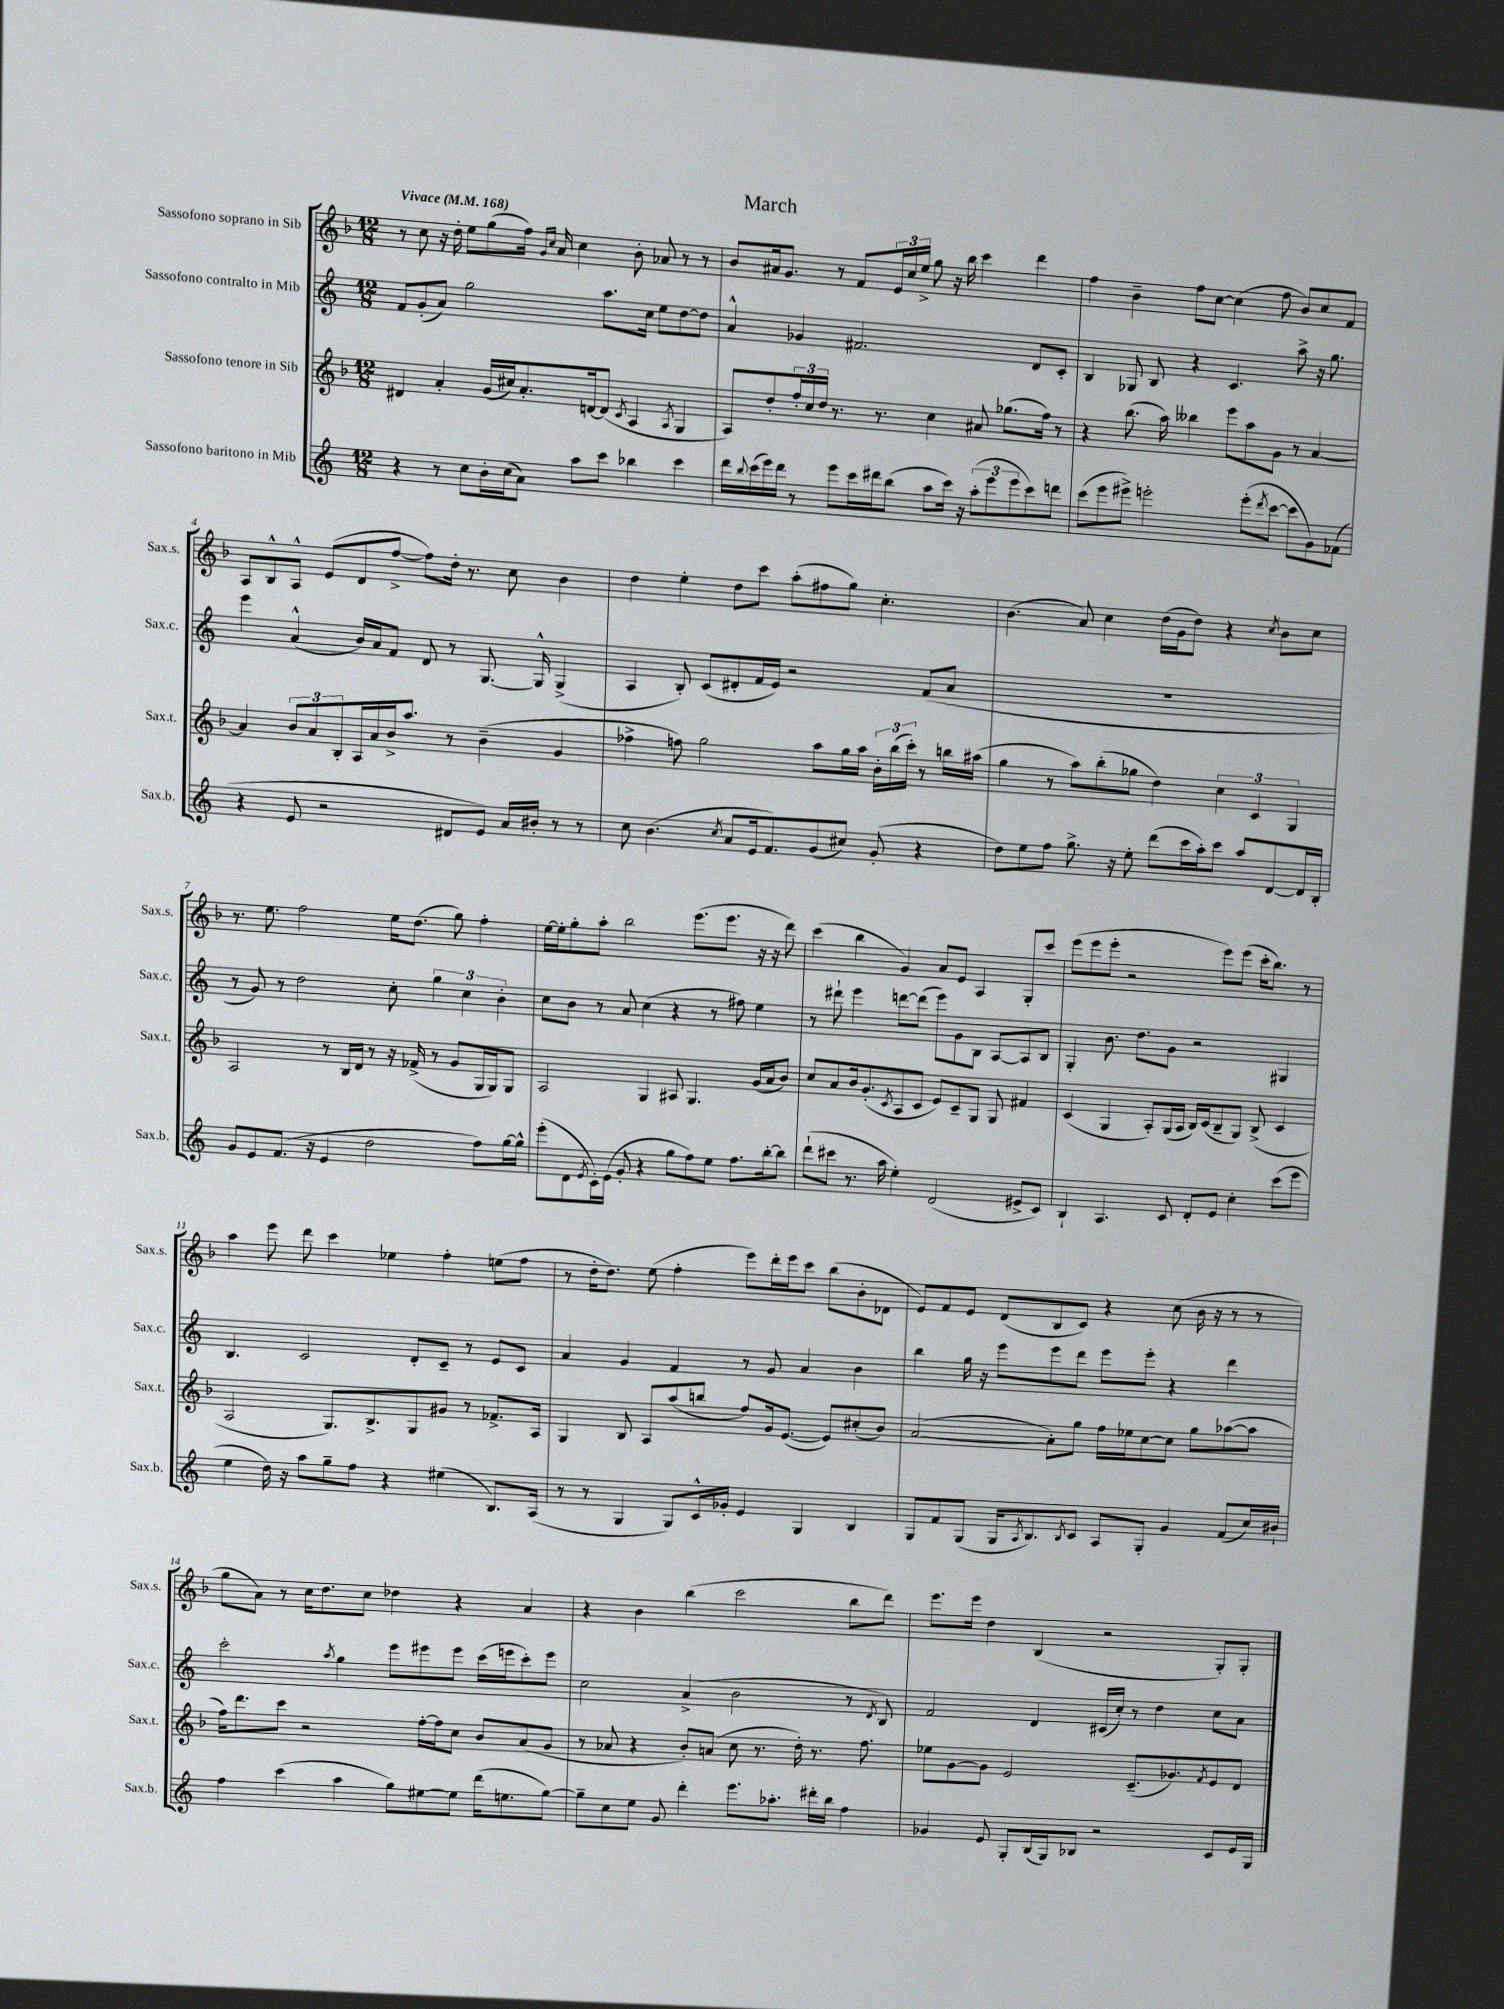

**kern	**kern	**kern	**kern
*part4	*part3	*part2	*part1
*staff4	*staff3	*staff2	*staff1
*I"Sassofono baritono in Mib	*I"Sassofono tenore in Sib	*I"Sassofono contralto in Mib	*I"Sassofono soprano in Sib
*I'Sax.b.	*I'Sax.t.	*I'Sax.c.	*I'Sax.s.
*clefG2	*clefG2	*clefG2	*clefG2
*k[]	*k[b-]	*k[]	*k[b-]
*M12/8	*M12/8	*M12/8	*M12/8
*MM168	*MM168	*MM168	*MM168
=1	=1	=1	=1
!	!	!	!LO:TX:a:B:t=Vivace
4r	4d#X/	8f/L	8r
.	.	(8g'/	8cc\
8r	4a'/	8a/J)	16r
.	.	.	16dd'\
8cc\L	.	2gg\	8ee\L
16b'\L	(16g/LL	.	(8gg\
(16cc\J	16cc#X/J)	.	.
8a\J)	8.a'/	.	16ff\Jk)
.	.	.	16qqg/LL
.	.	.	16qqcc/JJ
.	.	.	16a/
8aa\L	.	.	4cc\
.	[16dn/k	.	.
8ccc\J	(8d/J]	8.aa\L	.
.	8qc/	.	.
4bb-X\	4A/	.	8b-'\
.	.	16cc\Jk	.
.	.	8ee\L	8a-X/
.	8qA/	.	.
4ccc\	4G/	[8dd\	8r
.	.	8dd\J]	8r
=2	=2	=2	=2
16ddd\LL	8A/L)	4a^^/	8b-/L
8qqbb/	.	.	.
(16ccc\	.	.	.
16eee\)	8dd'/	.	16a#X/k
16ddd\JJ	.	.	8.g/J
8r	24ff'/L	4g-X/	.
.	24cc/	.	.
.	24dd/JJ	.	.
8eee\L	8.r	.	8r
16ccc\L	.	2.f#X/	8f/L
16ddd#X\J	8.r	.	.
(8bb\J	.	.	24e/L
.	.	.	24cc/
.	.	.	24ee^/JJ
8aa\L	4cc\	.	8gg\
16ccc\Jk)	.	.	16r
16r	.	.	16bb-\
(12aa'\L	8a#X/	.	4ccc\
12eee\	.	.	.
.	(8.gg-X\L	.	.
12eee\	.	.	.
8ccc\)	.	8d/L	4ddd\
.	16ff\Jk)	.	.
8dddn\J	8r	8c'/J	.
=3	=3	=3	=3
(8ccc\L	4r	4B/	4ff\
8eee\	.	.	.
8eee#X^\J)	(8.bb-\	8G-X/	4b-~\
2eeen'\	.	8B/	.
.	16aa\)	.	.
.	4bb--X\	4r	8ff\L
.	.	.	[8cc\J
.	8eee\L	4.c/	(4cc\]
(8eee'\L	8aa\	.	.
8qddd/	.	.	.
[8ccc\J	8g\J	.	8ff\
8ccc\L]	8r	8aa^\	8b-/L)
8g\)	[4a/	16r	8cc/
.	.	8.gg\	.
(8f-X\J	.	.	8f/J
!!LO:LB:g=z
=4	=4	=4	=4
4r	4a/]	4eee\	8A/L
.	.	.	8B-^^/
8e/	12b-/L	(4a^^/	8A^^/J
.	12a/	.	.
2r	.	.	(8e/L
.	12B-'/	.	.
.	16A/L	16b/LL)	8d/
.	16a/	16a/J	.
.	16b-^/J	8f/J	[8ff^/J
.	8.aa/J	.	.
.	.	8d/	8ff\L])
8d#X/L	8r	8r	16dd'\Jk
.	.	.	8.r
8e/J)	(4b-~\	[8.G/	.
16a/LL	.	.	8cc\
16b#X'/JJ	.	16G^^/]	.
8r	4g/	(4G^/	4b-\
8r	.	.	.
=5	=5	=5	=5
8cc\	4ff-X^\	4A/	4dd\
(4.b\	.	.	.
.	8ffn\)	8B'/)	4ee'\
.	2gg\	(8c/L	.
8qcc/	.	.	.
8a/L	.	8d#X'/	8dd\L
16e/k	.	16f/L	8ccc\J
8.f/)	.	16e/JJ)	.
.	.	2r	(8aa'\L
(8g/	8aa\L	.	8ff#X\
8cc#X/J)	16gg\L	.	8gg\J)
.	16aa\JJ	.	.
(8g'/	24b-'\LL	.	4.cc'\
.	(24bb-\	.	.
.	24ccc'\JJ)	.	.
4r	8r	(8f/L	.
.	16bbn\LL	8a/J	.
.	(16aa#X\JJ	.	.
=6	=6	=6	=6
8dd\L)	4gg\	1.r	(4.b-\
8ee\	.	.	.
8ff\J	8r	.	.
8.gg^\	8aa\L)	.	8a/)
.	(8bb-'\	.	4cc\
16r	.	.	.
8ee'\	8gg-X\J	.	.
(8ddd\L	4dd\)	.	(16dd\LL
.	.	.	16g\J
16ccc\L	.	.	8dd\J)
16aa'\J)	.	.	.
8ccc\J	6cc\	.	4r
8aa/L	.	.	.
.	6c/	.	.
.	.	.	8qcc/
[8d/	.	.	8b-\L
.	6G/	.	.
16d/L]	.	.	8cc\J
16B'/JJ	.	.	.
!!LO:LB:g=z
=7	=7	=7	=7
8g/L	2A/	8r	8.r
8e/	.	8g/)	.
.	.	.	8.ee\
(8.f/J	.	8r	.
.	.	2dd\	2ff\
16r	.	.	.
4e/	8r	.	.
.	16B-/LL	.	.
.	16d/JJ	.	.
2dd\	8r	.	.
.	16r	8cc'\	16ee\KL
.	(16f-X^/	.	(8.dd\J
.	8r	6gg\	.
.	8g/L	.	8gg\)
.	.	6cc\	.
8ff\L)	16G/L	.	4ff'\
.	16G/J)	.	.
.	.	6b'\	.
[16gg\L	8G/J	.	.
16gg^^\JJ]	.	.	.
=8	=8	=8	=8
(8eee'\L	2A/	8cc\L	[16ee\LL
.	.	.	16ee'\J]
8d\	.	8b\J	8gg'\
8qe/	.	.	.
16c'\L)	.	8r	8aa'\J
(16e\JJ	.	.	.
8g'/	.	8a/	2bb-\
4r	4G/	(4cc\	.
8gg\L	8A#X/	4r	.
8ff\)	4.G/	.	(8.eee\L
8ee\J	.	8r	.
.	.	.	8.eee\J
8.ff\L	.	8ff#X\)	.
.	(16g/LL	4ee\	16r
[16bb'\k	16a/J	.	16r
8bb\J]	8b-/J)	.	8ddd\)
=9	=9	=9	=9
(8ddd`\L	8cc/L	8r	(4ccc\
8ccc#X\J	8a/	8ddd#X`\	.
8.r	16b-/k	4eee\	4bb-\
.	(8.g'/	.	.
16aa\	.	.	.
.	8qc/	.	.
4ee'\)	8A/	[8dddn\L	4g/)
.	8c/J	(8ddd\J]	.
(2d/	8e/L)	8eee\L)	8a/L
.	8c~/	8g\	8e/J
.	8G/J	8B\J	4A/
.	8G/	[8A/L	.
8e#X^/L	4f#X/	8A/]	8G'/L
8c/J)	.	8B/J	8ccc/J
=10	=10	=10	=10
4B`/	(4c/	4G'/	(8eee\L
.	.	.	8eee\
4.A/	4G/	8.b\	8eee'\J
.	.	.	2r
.	.	8.dd\L	.
.	8A'/L)	.	.
8c/	(16G/L	8g\J	.
.	16A/JJ	.	.
8d'/L	16B-/LL)	2r	.
.	(16c/J	.	.
8e/J	8B-~/	.	8eee\L)
4cc'\	8G/J)	.	(8eee\J
.	(8B-^/	.	16ccc'\KL
.	.	.	8.bb-\J)
(8ccc\L	4c/	4G#X/	.
8eee\J	.	.	8r
!!LO:LB:g=z
=11	=11	=11	=11
4ee\	2A/	4.B/	4aa\
16dd\)	.	.	8eee\
16r	.	.	.
8aa\L	.	2c/	8ddd\
8gg~\	8.G/L)	.	4ccc\
8ff\J	.	.	.
.	8.B-^/	.	.
4r	.	.	4ee-X\
.	8G/	8d'/L	.
(4ee#X\	8g#X/J	8c~/J	4ff'\
.	8r	8r	.
8.B/L)	8.f-X^/L	8e/L	(8een\L
.	.	8c/J	8ff\J
(16A/Jk	16A/Jk	.	.
=12	=12	=12	=12
8r	4G/	4a/	8r
8r	.	.	16dd'\KL
.	.	.	8.dd\J)
4G/	8B-/	4g/	.
.	8A/L	.	(8ee\
8G/L)	(8aa/	4f/	4ff'\
16c^^/L	8bbn/J	.	.
16g-X'/JJ	.	.	.
4e/	8ff/L)	8r	8eee\L)
.	16g/k	8g/	16ddd'\L
.	([8.e/J	.	16eee\J
4G/	.	4a/	8ccc\J
.	8e/L])	.	(8bb-\L
4B/	(8cc#X'/	4b\	8b-'\
.	8b-/J)	.	8d-X\J
=13	=13	=13	=13
8G/L	([2a/	4bb\	8e/L)
8f/	.	.	8f/
(8G/J	.	16gg\	8e/J
.	.	16r	.
16G/KL	.	8eee\L	(8d/L
8qA/	.	.	.
8.B/)	.	.	.
.	8a'\L])	8eee\	8B-/
8qB/	.	.	.
8c/J	8gg\J	8ddd\J	8c/J)
8A/L	16ff\LL	8eee\L	4r
.	16ee-X\J	.	.
8G'/J	[8cc\	8eee'\J	.
4g/	8cc\J]	4r	(8cc\
.	8gg\L	.	16b-\
.	.	.	16r
(8f/L	([8aa-X\	4ddd\	8r
16cc/L)	8aa-\J]	.	8r
16b#X`/JJ	.	.	.
!!LO:LB:g=z
=14	=14	=14	=14
4ff\	16ff\KL)	2ccc'\	8gg\L
.	8.ddd\	.	.
.	.	.	8a\J)
(4ccc\	8ccc\J	.	8r
.	2r	.	16cc\KL
.	.	.	8.dd\
.	.	8qaa/	.
4aa\	.	4gg\	.
.	.	.	8cc\J
8gg\L)	.	8eee\L	4dd-X\
[8ee#X\	[16ff'\LL	8eee#X\	.
.	16ff\J]	.	.
8ee#\J]	8cc\J	8eee#\J	4r
(16ddd\KL	8b-/L	(16ccc\LL	.
8.een\	.	16eeen\J	.
.	(8a/	8ccc'\)	4a/
[8gg\J)	8g/J	8eee\J	.
=15	=15	=15	=15
8gg~\L]	8r	2cc\	4r
8cc\	8a-X/	.	.
8ee\J	4r	.	4b-\
8g/	.	.	.
4ddd'\	8b-'/L)	(4a^/	(4bb-\
.	(8an/J	.	.
8.eee\L	8cc\	2b\	2ccc\
.	8.r	.	.
8.aa-X'\J	.	.	.
.	16dd'\)	.	.
16ddd#X'\LL	8.r	.	.
16bb\JJ	.	.	.
4ff\	.	8r	8bb-\L
.	8.ff\	.	.
.	.	8qd/	.
.	.	8B/)	8ddd\J)
=16	=16	=16	=16
4g-X/	8ee-X\L	2f/	8.eee\L
.	[8g\	.	.
.	.	.	16eee\Jk
8e/	8g\J]	.	4dd\
8G'/L	2e/	.	.
(16B/L	.	4d/	(4B-/
16G/J)	.	.	.
8B-X/J	.	.	.
2r	.	(16c#X/LL	2r
.	.	16cc'/JJ)	.
.	(8.c~/L	8r	.
.	.	4dd\	.
.	8.g-X/)	.	.
.	8qf/	.	.
8c/L	8e/	8cc\L	8G'/L)
16e/L	8d/J	8a\J	8G'/J
16G/JJ	.	.	.
==	==	==	==
*-	*-	*-	*-
